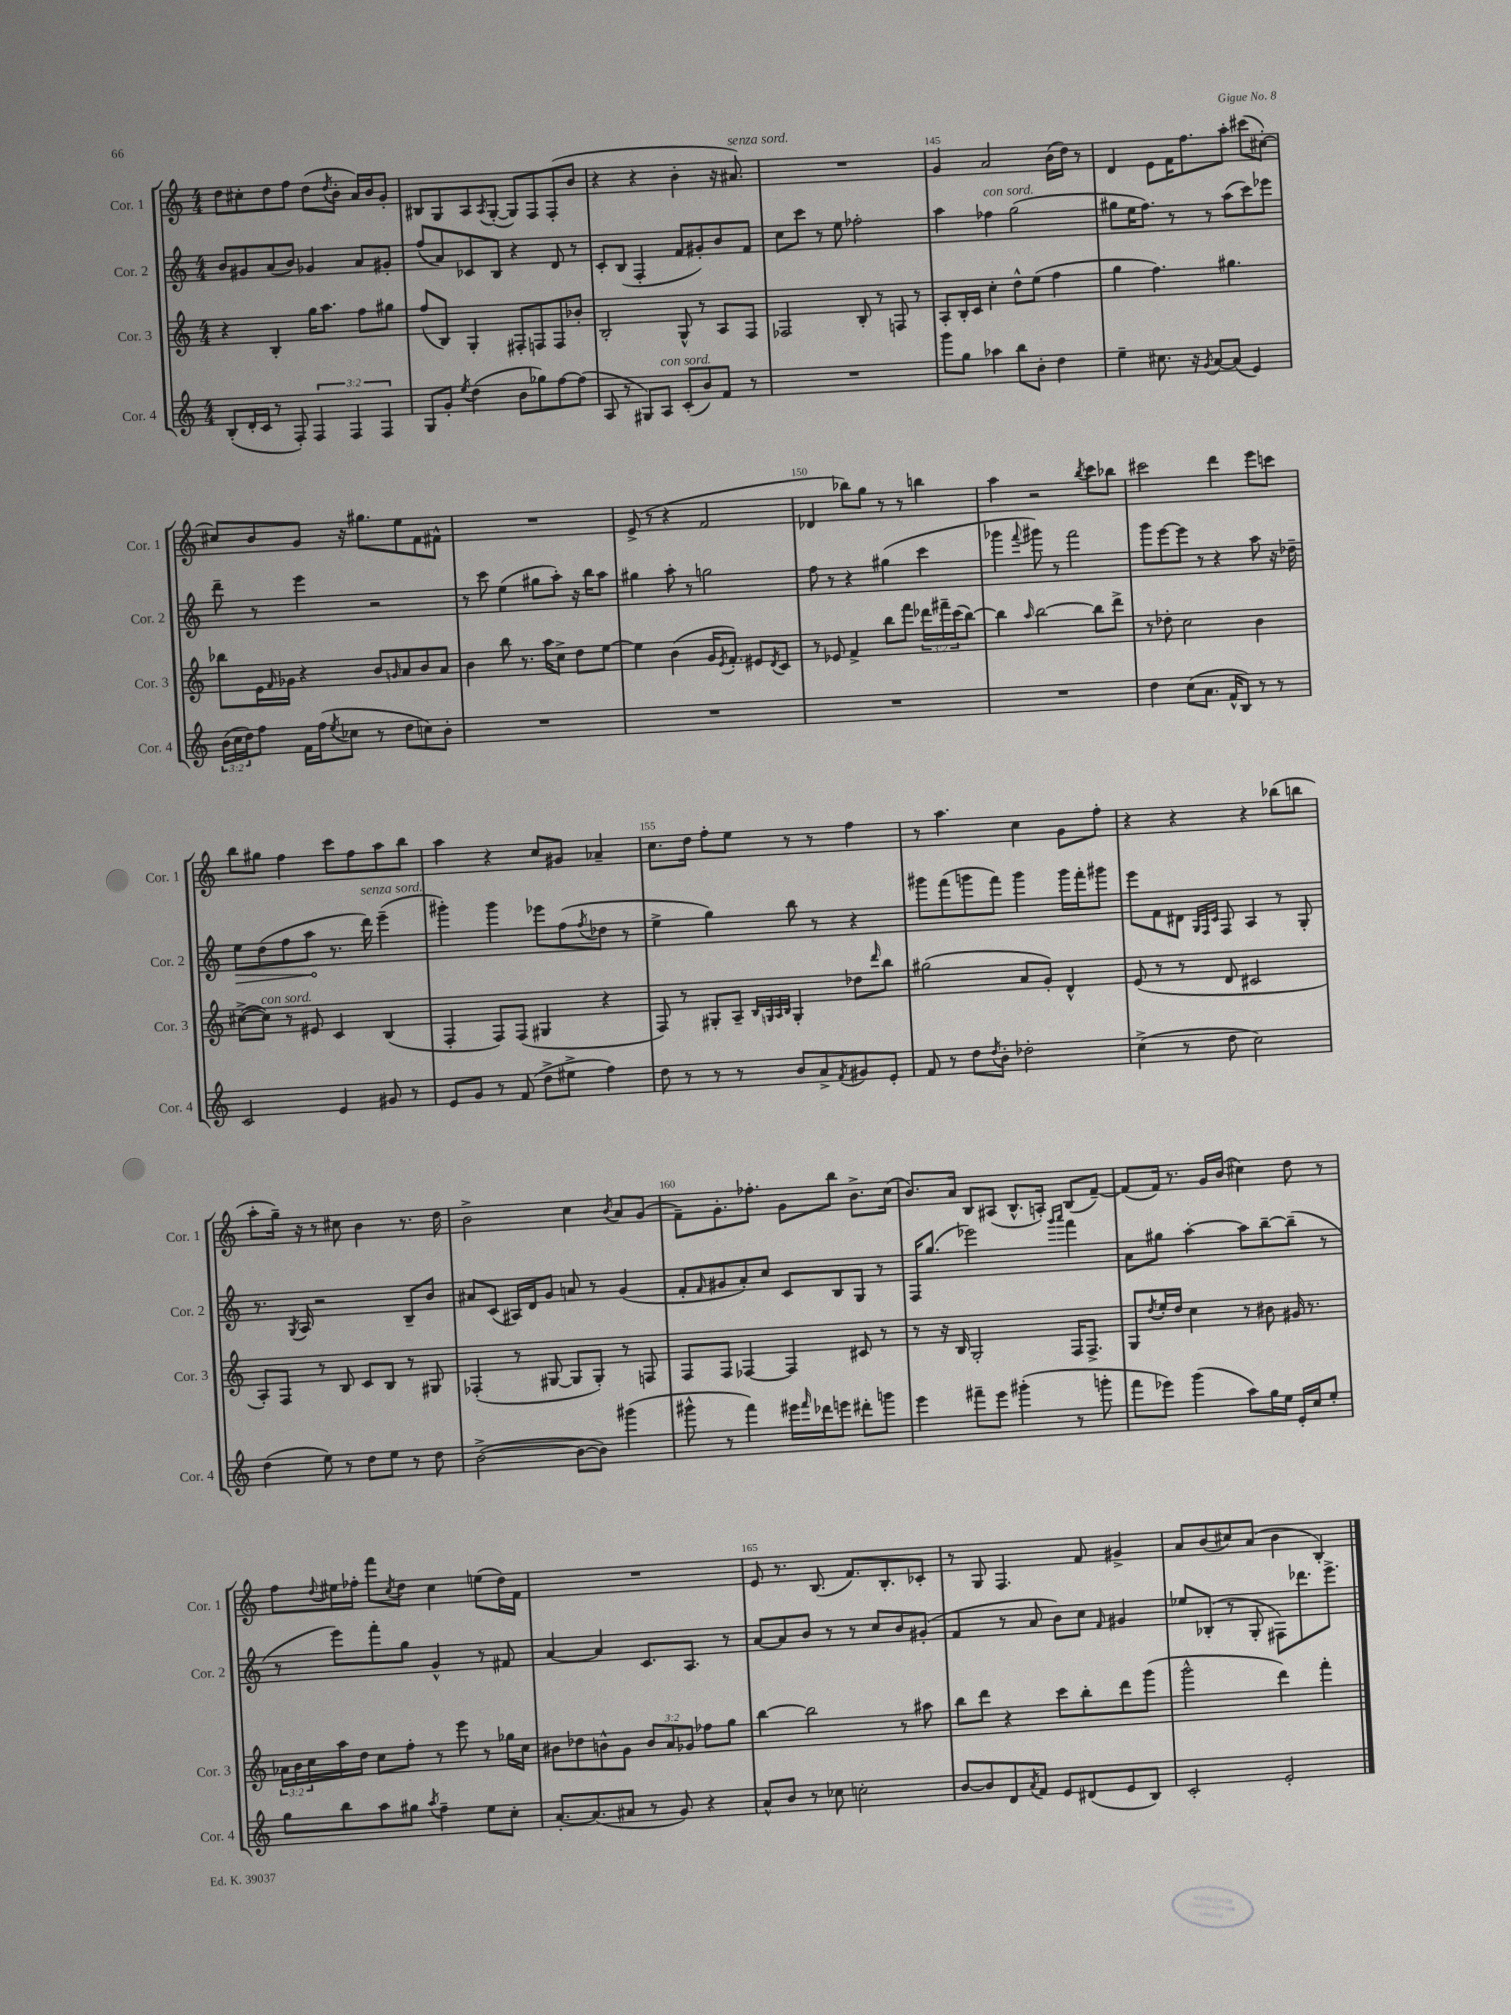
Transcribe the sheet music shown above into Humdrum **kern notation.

**kern	**kern	**kern	**kern
*staff4	*staff3	*staff2	*staff1
*clefG2	*clefG2	*clefG2	*clefG2
*k[]	*k[]	*k[]	*k[]
*M4/4	*M4/4	*M4/4	*M4/4
(8B'	4r	8b	8dd
16d'	.	8g#	8cc#'
16c	.	.	.
8r	4B'	(8a	8dd
8F')	.	8b)	8ff
6F	16gg	4g-	(8dd
.	8.aa	.	.
.	.	.	8qdd
.	.	.	8b'
6F	.	.	.
.	8ff	8a	16a)
.	.	.	16b
6F	.	.	.
.	8gg#	8g#'	8g'
=	=	=	=
8G	(8ff	(8ff	8B#
8g'	8B)	8a)	8G
8qee	.	.	.
(4dd	4G'	8c-	8A
.	.	.	8qA
.	.	8B	([8G'
8b	8F#'	4r	8G])
8gg-)	8F	.	8F
[8ff	8F	8d	(8F'
(8ff]	8b-'	8r	8b
=	=	=	=
8A	2B'	8c'	4r
8r	.	(8B	.
8G#)	.	4F'	4r
8A	.	.	.
(8c'	8G^^	8f	4b'
8b)	8r	8g#')	.
8f	8A	8b	16r
.	.	.	8.a#)
8r	8F	8f	.
=	=	=	=
1r	2F-	8cc	1r
.	.	8ccc	.
.	.	8r	.
.	.	8ee	.
.	8B'	2ff-'	.
.	8r	.	.
.	8F	.	.
.	8r	.	.
=	=	=	=
8ggg	8A'	4aa	4g
8gg	16B'	.	.
.	16c	.	.
4aa-	4cc'	4ff-	2a
8bb	8dd^^	(2gg	.
8b'	(8ee	.	.
4dd	4ff	.	(16b
.	.	.	16dd)
.	.	.	8r
=	=	=	=
4ee~	4gg	8gg#	4d
.	.	16ee	.
.	.	8.ff)	.
8.cc#	4.ff)	.	8e
.	.	8r	16f
16r	.	.	8.ff
8qg	.	.	.
[8a	.	8r	.
(8a]	4.gg#	(8aa	8aa'
4e)	.	8ccc)	(8ccc#
.	.	8eee-	[8cc#')
=	=	=	=
(24b	8bb-	8ddd~	8cc#]
24cc	.	.	.
24dd)	.	.	.
8ff	16e	8r	8b
.	16qqf	.	.
.	16g-	.	.
16f	4r	4eee	8g
(16ff	.	.	.
8qee	.	.	.
8cc-	.	.	16r
.	.	.	8.gg#
8r	8b	2r	.
.	16qqg	.	.
8dd	8a	.	8ee
8cc)	8b	.	8f
8b'	8a	.	8f#^^
=	=	=	=
1r	4b	8r	1r
.	.	8ccc	.
.	8bb	(4ee	.
.	8.r	.	.
.	.	8gg#	.
.	16aa	.	.
.	8cc^	8aa')	.
.	8dd	16r	.
.	.	16bb	.
.	[8ee	8aa	.
=	=	=	=
1r	4ee]	4gg#	(8e^
.	.	.	8r
.	(4b	8aa'	4r
.	.	8r	.
.	16g	2gg	2f
.	8qe	.	.
.	8.f')	.	.
.	8e#	.	.
.	8qd	.	.
.	8c	.	.
=	=	=	=
1r	8r	8ff	4d-
.	8e-	8r	.
.	4f^	4r	8bb-)
.	.	.	8gg
.	8bb	(4gg#	8r
.	8fff	.	8r
.	24ddd-	4ccc	4bb
.	24fff#~	.	.
.	(24ccc	.	.
.	[8bb)	.	.
=	=	=	=
1r	4bb]	4ggg-	4aa
.	16qqaa	8qqfff	.
.	[2bb	8ggg#)	2r
.	.	8r	.
.	.	2fff	.
.	.	.	8qbb
.	8bb]	.	8ccc
.	8ddd^	.	8bb-
=	=	=	=
4dd	8r	8ggg	2ccc#
.	8dd-'	[8eee	.
(8cc	2cc	8eee]	.
8.a	.	8r	.
.	.	4r	4ddd
16f^^	.	.	.
8B)	.	.	.
8r	4b	8aa	8eee
8r	.	16r	8ccc
.	.	16dd-~	.
=	=	=	=
2c	([8cc#^	8ee	8bb
.	8cc#])	(8dd	8gg#
.	8r	8ff	4ff
.	8e#	8aa	.
4e	4c	8.r	8ccc
.	.	.	8ff
.	.	16ddd)	.
8g#	(4B	(4eee~	8aa
8r	.	.	8bb
=	=	=	=
8e	4F'	4ggg#')	4aa
8g	.	.	.
8r	8F)	4ggg#	4r
(8f	(8F	.	.
8dd^	4G#	8eee-	8cc
8ee#^	.	(8ff	8g#
.	.	8qff	.
4ff)	4r	8dd-	4a-~
.	.	8r	.
=	=	=	=
8dd	8F)	4ee^	8.cc
8r	8r	.	.
.	.	.	16dd
8r	8G#'	4gg)	8ff'
8r	8A~	.	8ee
.	32qqB	.	.
.	32qqG	.	.
.	32qqA	.	.
.	32qqB	.	.
8b	4G'	8bb	8r
8a^	.	8r	8r
8qf	.	.	.
8g#	8dd-	4r	4ff
.	16qqddd	.	.
8e'	8bb	.	.
=	=	=	=
8f	(2gg#	8ggg#	8r
8r	.	(8fff	4.aa
8dd	.	8ggg	.
8qdd	.	.	.
8b'	.	8fff)	.
2dd-'	8a	4ggg	4cc
.	8g')	.	.
.	4d^^	16ggg	8g
.	.	16fff'	.
.	.	8ggg#	8ff'
=	=	=	=
(4cc^	(8e	8eee	4r
.	8r	8f	.
8r	8r	8d#	4r
.	.	32qqG	.
.	.	32qqF	.
.	.	32qqc	.
8dd	8d	8F	.
2cc)	2c#	4A	4r
.	.	8r	(8bb-
.	.	8G'	8bb
=	=	=	=
(4dd	8A')	8.r	8aa'
.	8F	.	16gg~)
.	.	8qG	.
.	.	16A	16r
8ee)	8r	2r	8r
8r	8B	.	8cc#
8dd	8c	.	4b
8ee	8B	.	.
8r	8r	8B~	8.r
8dd	8G#	8b	.
.	.	.	16dd
=	=	=	=
([2b^	(4F-'	8a#	2b^
.	.	(8c	.
.	8r	16A#)	.
.	.	16d	.
.	[8G#	8g	.
8b_	8G#]	8a	4cc
8b])	8G#')	8r	.
.	.	.	8qb
(4ggg#	8r	(4g	8a
.	8F	.	(8g
=	=	=	=
8ggg#^^	8F	8f'	8f~)
.	.	16qqf	.
8r	8F	8g#	8.g'
4fff)	[4F-	8a')	.
.	.	.	8.ff-'
.	.	8cc	.
16eee#	4F-]	8c	8g
16qqfff	.	.	.
16ddd-	.	.	.
8eee	.	8B	8bb
8ddd#'	8c#	8G	8.b^
8ggg	8r	8r	.
.	.	.	(16cc
=	=	=	=
4eee	8r	16F	8.b)
.	.	(8.gg	.
.	16r	.	.
.	16B	.	16a
8fff#~	2G'	2eee-)	8B
8eee	.	.	(8A#
(4ggg#'	.	.	8.B^^
.	.	.	16A')
.	.	16qqggg	.
.	.	16qqaaa	.
8r	16F	4fff	(8B
.	8.F^	.	.
8ggg'	.	.	[8f~)
=	=	=	=
8fff	8G	8a	(8f]
.	8qdd	.	.
8eee-)	16ee'	8gg#	16f)
.	16dd	.	8.r
(4ggg	4cc	[4aa'	.
.	.	.	16g
.	.	.	(16b
8aa)	8r	8aa]	4cc#)
16gg	8b#	[8bb~	.
16ee	.	.	.
16e'	16g#	(8bb~]	8dd
16cc	8.r	.	.
8ee'	.	8r	8r
=	=	=	=
8gg	24a-	8r	8ff
.	24b	.	.
.	24cc	.	.
.	.	.	8qqdd
8bb	16aa	8eee)	16ee#
.	16dd	.	16ff-'
8aa	8cc	8fff'	8fff
.	.	.	8qcc
8gg#	8ff'	8gg	8dd
8qaa	.	.	.
4ff~	8r	4g^^	4cc
.	8eee	.	.
8ee	8r	8r	(8ee
8cc'	16gg-	8f#	16dd)
.	16cc	.	16f
=	=	=	=
[8.a'	8b#	[4a	1r
.	8dd-	.	.
(8.a]	.	.	.
.	8b^^	4a]	.
8a#	8g	.	.
8r	12b	8.c	.
.	12a	.	.
8g)	.	.	.
.	12g-	.	.
.	.	8.A	.
4r	8ff-	.	.
.	8gg	8r	.
=	=	=	=
8a^^	[4bb	[8a	8e
8b	.	8a]	8.r
8r	2bb]	8b	.
.	.	.	(8.B
8cc-	.	8r	.
2cc'	.	8r	8.f)
.	.	8cc	.
.	.	.	8.B'
.	8r	8b	.
.	8aa#	(8g#'	8c-'
=	=	=	=
[8b	8bb	4f	8r
8b]	8ddd	.	8G
8d	4r	8r	4.F
8qa	.	.	.
8f	.	8a	.
8e	8ccc	8b)	.
(8d#	8bb'	8cc	8f
.	.	16qqf	.
8e	8ddd	4g#	4g#^
8B)	(8ggg	.	.
=	=	=	=
2c'	2ggg^^	8ee-	8a
.	.	(8B-'	(8b
.	.	8r	8cc#)
.	.	8G'	(8a
2e'	4ddd)	8F#)	4b
.	.	8.ddd-	.
.	4fff'	.	4B')
.	.	8.eee^	.
==	==	==	==
*-	*-	*-	*-
